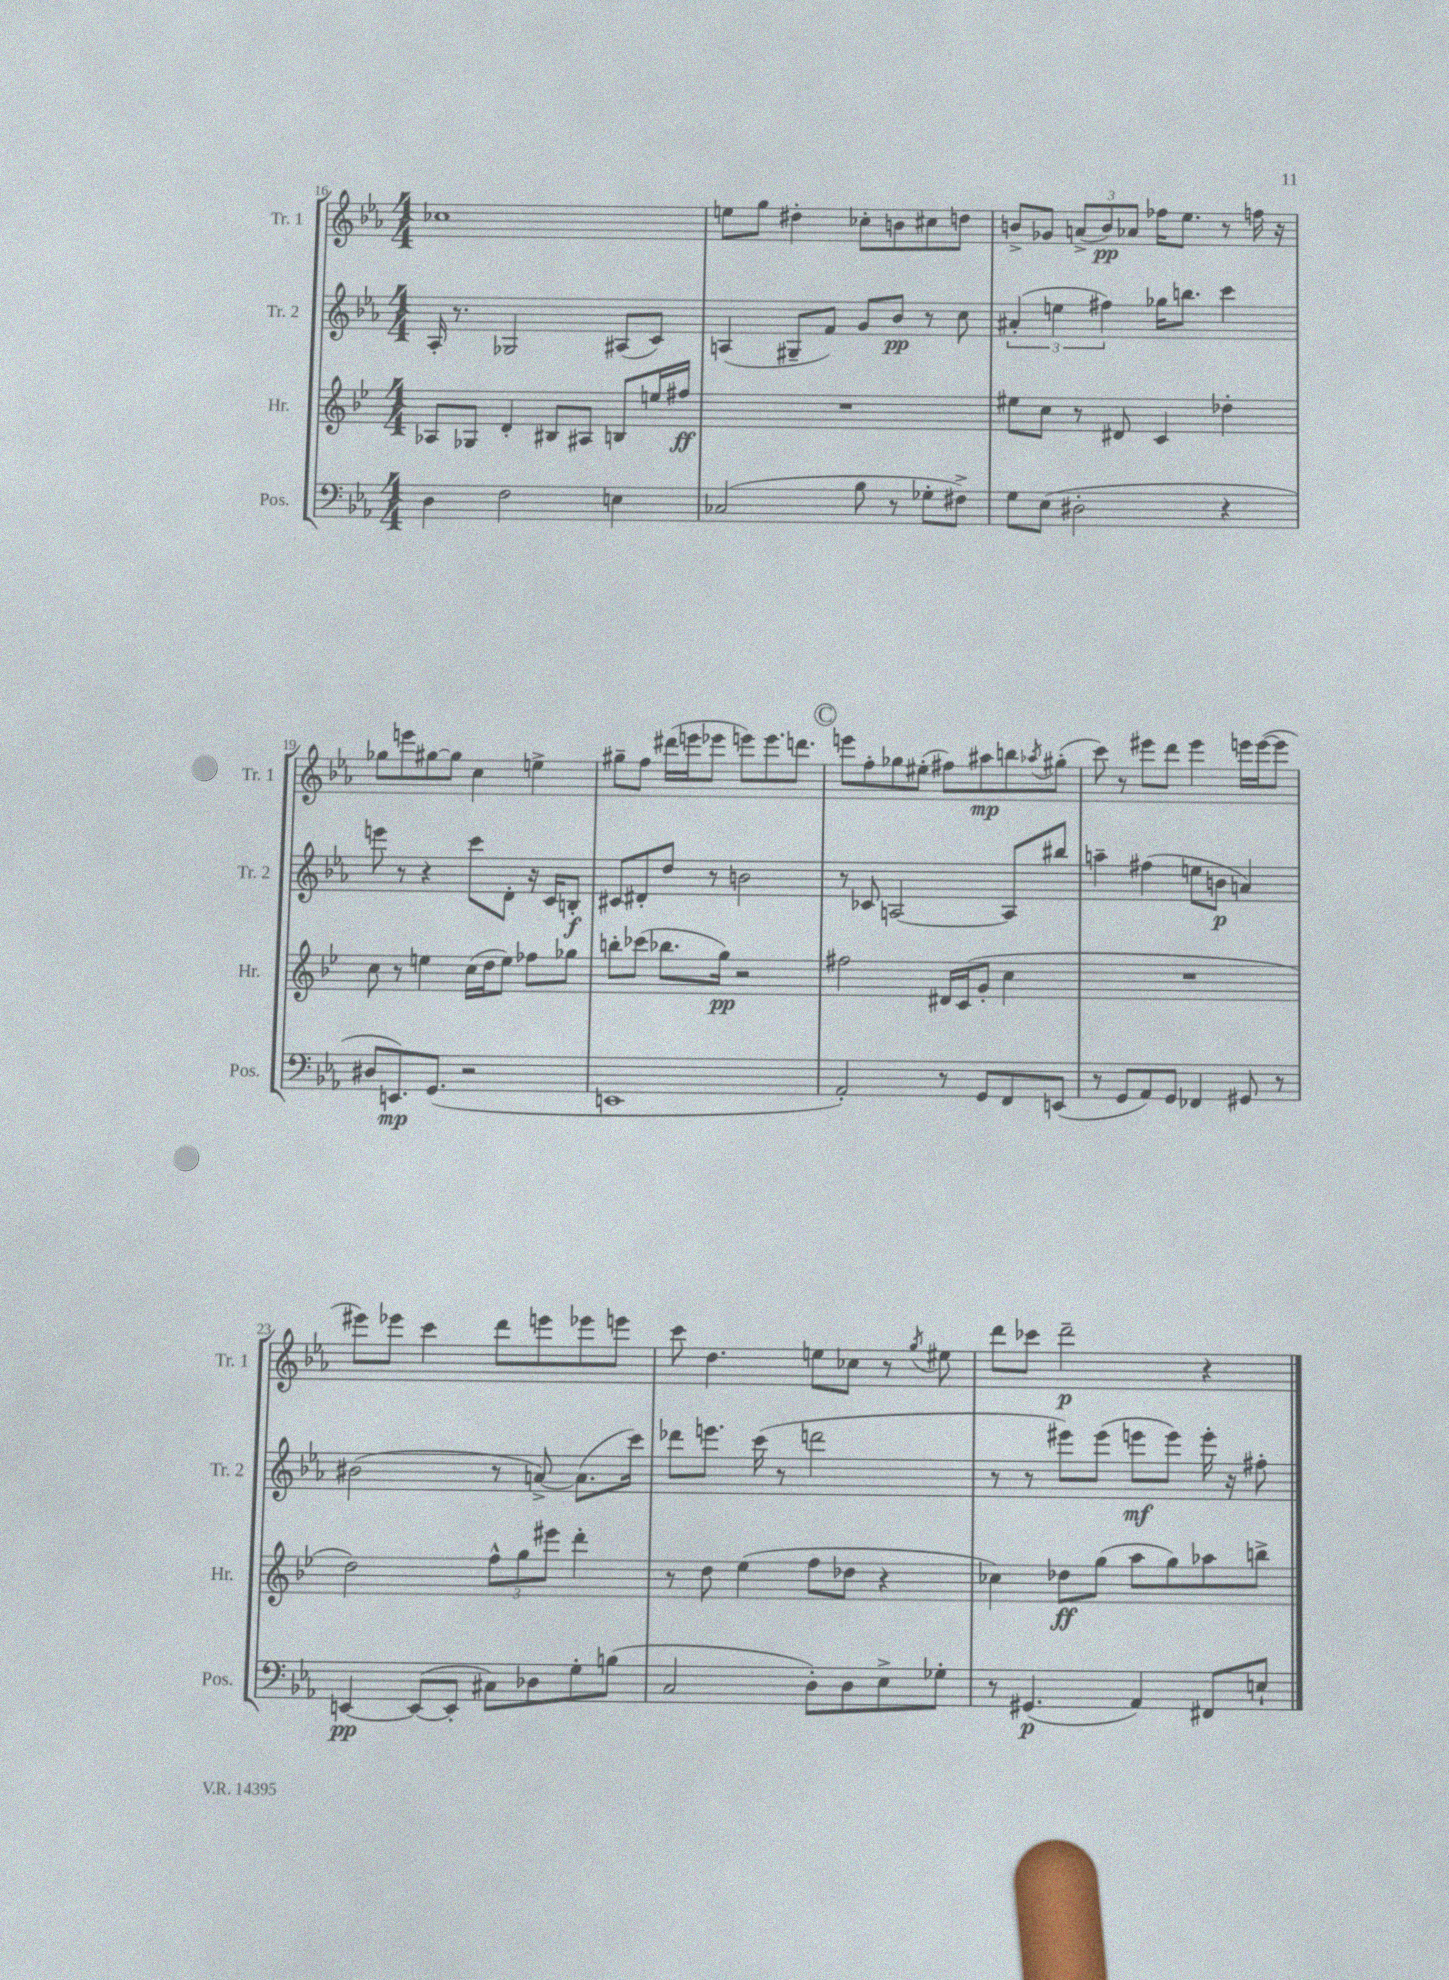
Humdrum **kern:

**kern	**kern	**kern	**kern
*staff4	*staff3	*staff2	*staff1
*clefF4	*clefG2	*clefG2	*clefG2
*k[b-e-a-]	*k[b-e-]	*k[b-e-a-]	*k[b-e-a-]
*M4/4	*M4/4	*M4/4	*M4/4
4D	8A-	16A-'	1cc-
.	.	8.r	.
.	8G-	.	.
2F	4d'	2G-	.
.	8B#	.	.
.	8A#	.	.
4E	8B	(8A#	.
.	16ee	8c)	.
.	16ff#	.	.
=	=	=	=
(2C-	1r	(4A	8ee
.	.	.	8gg
.	.	8G#~	4dd#'
.	.	8f)	.
8B-	.	8g	8cc-'
8r	.	8b-	8b
8G-'	.	8r	8cc#
8F#^)	.	8cc	8dd
=	=	=	=
8G	8ee#	(6a#'	8b^
(8E-	8cc	.	8g-
.	.	6ee	.
2D#'	8r	.	(12a^
.	.	6ff#)	12b)
.	8d#	.	.
.	.	.	12a-
.	4c	16gg-	16ff-
.	.	8.bb	8.ee-
4r	4dd-'	4ccc	8r
.	.	.	16ff
.	.	.	16r
=	=	=	=
8D#	8cc	8eee	8gg-
8.EE)	8r	8r	8eee
.	4ee	4r	[8gg#
(8.GG	.	.	.
.	.	.	8gg#]
2r	(16cc	8ccc	4cc
.	16dd	.	.
.	8ee)	8d'	.
.	8ff-	16r	4ee^
.	.	16c	.
.	8gg-	8B'	.
=	=	=	=
1EE	8bb'	8c#	8gg#~
.	(8ccc-	8d#'	8ff
.	8.bb-	8dd	(16ddd#
.	.	.	16eee
.	.	8r	8eee-
.	16gg)	.	.
.	2r	2b	8eee)
.	.	.	8.eee
.	.	.	8.ddd
=	=	=	=
2AA-')	2ff#	8r	8eee
.	.	8c-	8ff'
.	.	[2A	8gg-
.	.	.	(8ee#'
8r	16d#	.	8ff#)
.	(16c	.	.
8GG	8g'	.	8aa#
8FF	4cc	8A]	8bb
.	.	.	8qaa-
(8EE	.	8bb#	(8gg#'
=	=	=	=
8r	1r	4aa~	8ccc)
8GG	.	.	8r
8AA-)	.	(4ff#	8eee#
8GG	.	.	8ddd
4FF-	.	8ee	4eee#
.	.	8b	.
8GG#	.	4a)	16eee
.	.	.	([16eee
8r	.	.	8eee]
=	=	=	=
[4EE	2dd)	(2b#	8eee#)
.	.	.	8eee-
(8EE_	.	.	4ccc
8EE']	.	.	.
8C#)	12ff^^	8r	8ddd
.	12gg	.	.
8D-	.	[8a^)	8eee
.	12eee#	.	.
8G'	4ddd'	(8.a]	8eee-
(8B	.	.	8eee
.	.	16ccc)	.
=	=	=	=
2C	8r	8ddd-	8ccc
.	8dd	8.eee	4.dd
.	(4ee-	.	.
.	.	(16ccc	.
.	.	8r	.
8D')	8ff	2ddd	8ee
8D	8dd-	.	8cc-
8E-^	4r	.	8r
.	.	.	8qgg
8G-'	.	.	8ee#
=	=	=	=
8r	4cc-)	8r	8ddd
(4.GG#	.	8r	8ccc-
.	8dd-	8eee#)	2ddd~
.	(8gg	(8eee#	.
4AA-)	8aa	8eee	.
.	8gg)	8eee)	.
8FF#	8aa-	16eee'	4r
.	.	16r	.
8E`	8bb^	8ff#'	.
==	==	==	==
*-	*-	*-	*-
